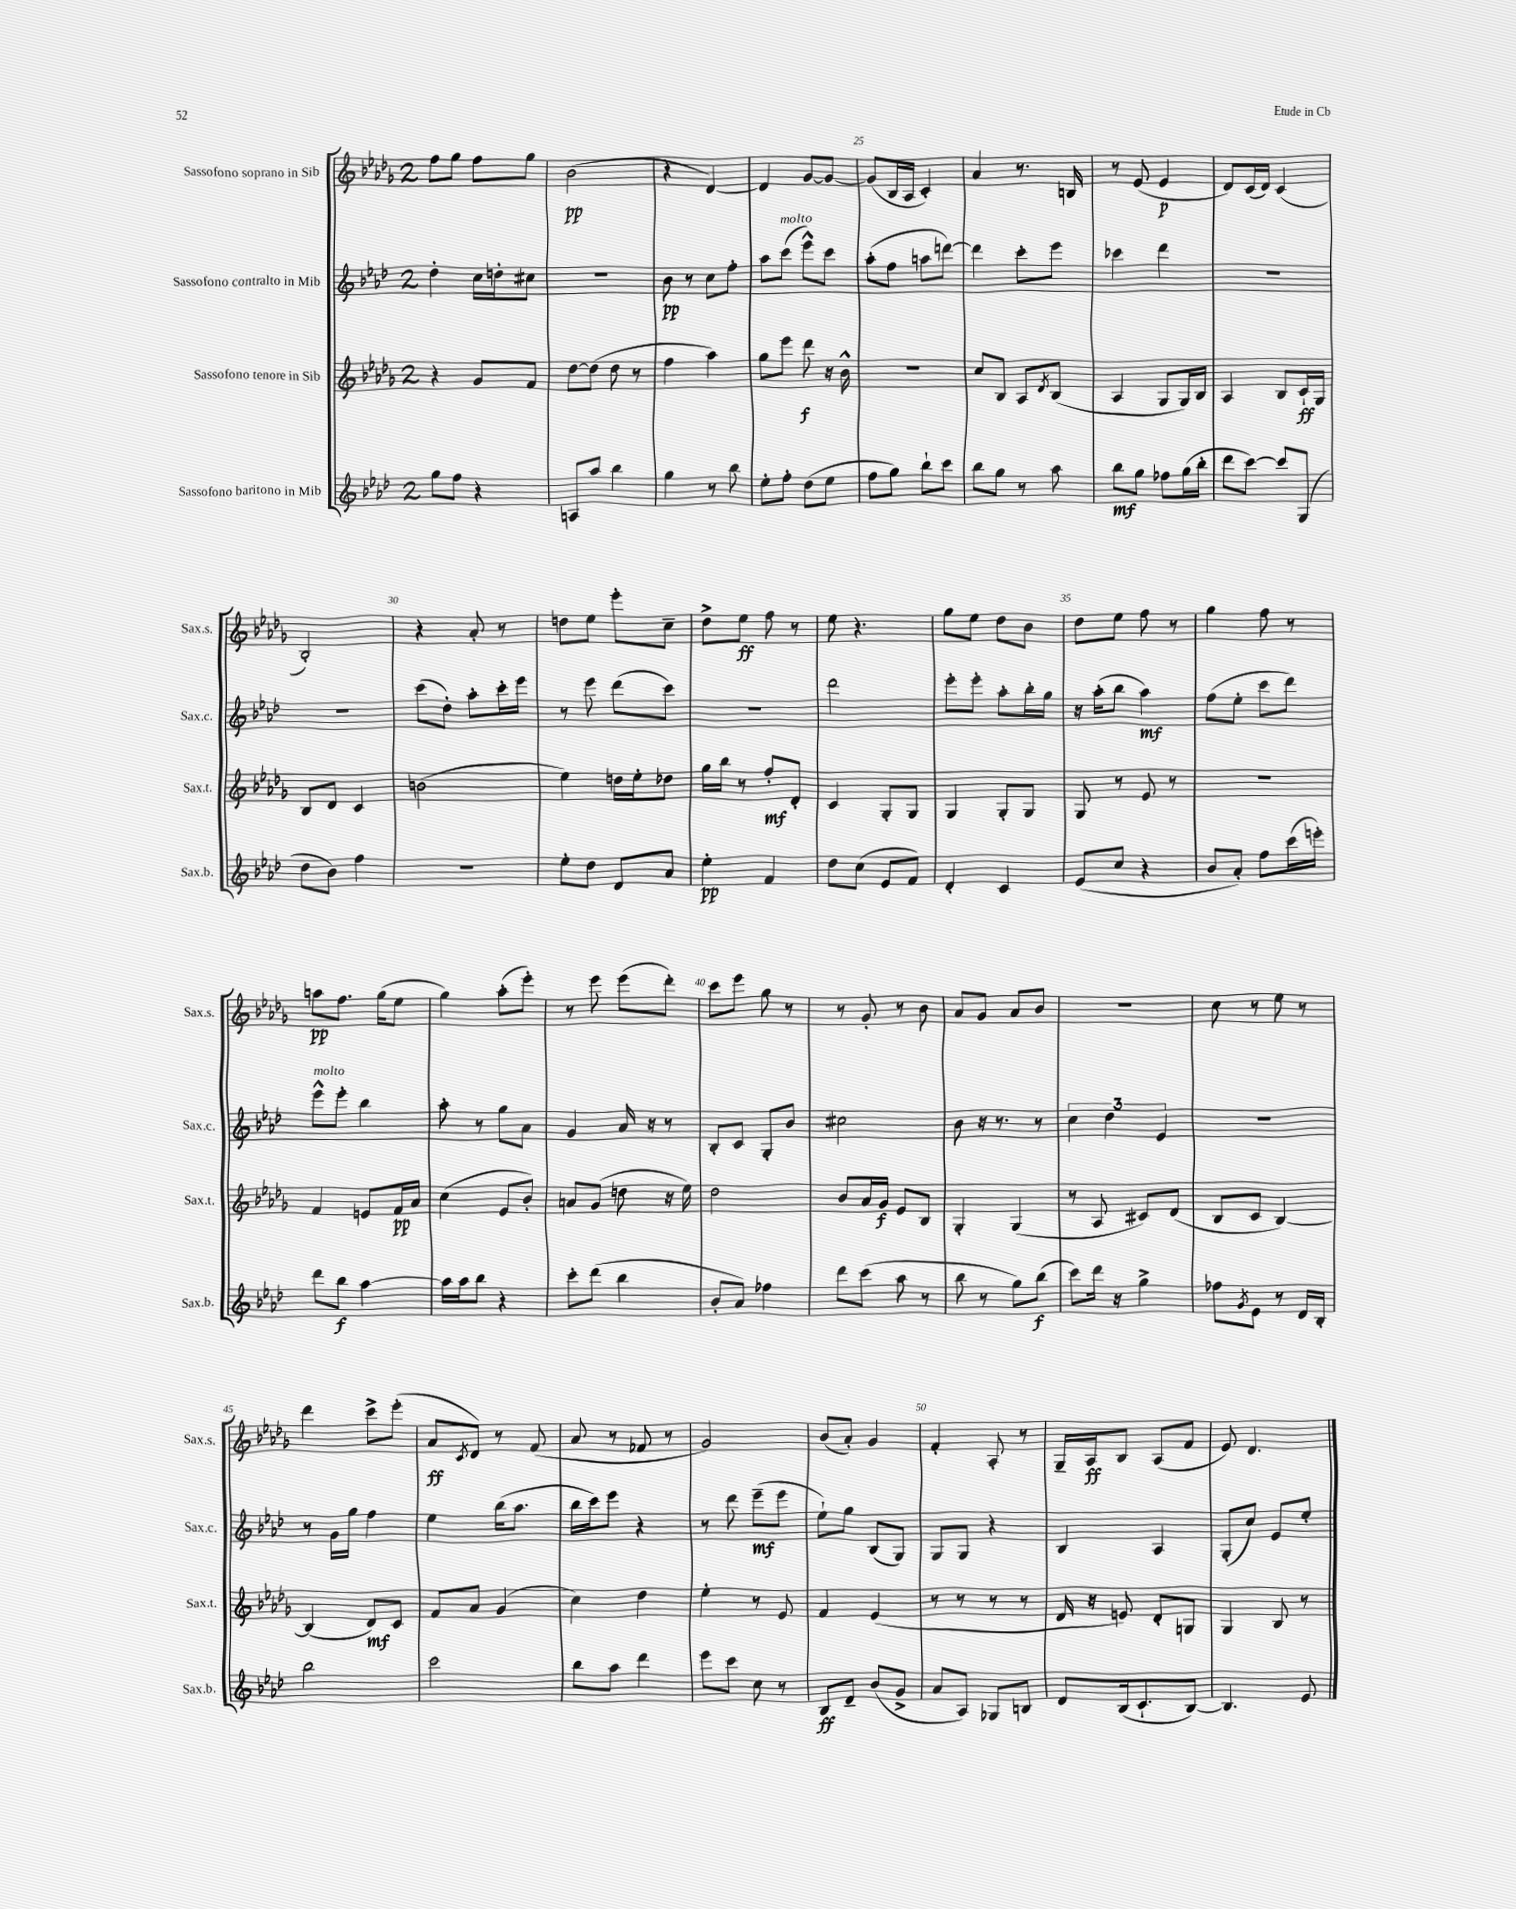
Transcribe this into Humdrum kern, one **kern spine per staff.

**kern	**dynam	**kern	**dynam	**kern	**dynam	**kern	**dynam
*part4	*part4	*part3	*part3	*part2	*part2	*part1	*part1
*staff4	*staff4	*staff3	*staff3	*staff2	*staff2	*staff1	*staff1
*I"Sassofono baritono in Mib	*	*I"Sassofono tenore in Sib	*	*I"Sassofono contralto in Mib	*	*I"Sassofono soprano in Sib	*
*I'Sax.b.	*	*I'Sax.t.	*	*I'Sax.c.	*	*I'Sax.s.	*
*clefG2	*	*clefG2	*	*clefG2	*	*clefG2	*
*k[b-e-a-d-]	*	*k[b-e-a-d-g-]	*	*k[b-e-a-d-]	*	*k[b-e-a-d-g-]	*
*M2/4	*	*M2/4	*	*M2/4	*	*M2/4	*
=21	=21	=21	=21	=21	=21	=21	=21
8gg\L	.	4r	.	4dd-'\	.	8ff\L	.
8ff\J	.	.	.	.	.	8gg-\J	.
4r	.	8g-/L	.	16cc\LL	.	8ff\L	.
.	.	.	.	16ddn'\J	.	.	.
.	.	8f/J	.	8cc#X\J	.	8gg-\J	.
=22	=22	=22	=22	=22	=22	=22	=22
8An/L	.	[8dd-\L	.	2r	.	(2b-\	pp
8aa-/J	.	(8dd-\J]	.	.	.	.	.
4bb-\	.	8dd-\	.	.	.	.	.
.	.	8r	.	.	.	.	.
=23	=23	=23	=23	=23	=23	=23	=23
4gg\	.	4ff\	.	8b-\	pp	4r	.
.	.	.	.	8r	.	.	.
8r	.	4aa-\)	.	8cc\L	.	[4d-/)	.
8bb-\	.	.	.	8ff'\J	.	.	.
=24	=24	=24	=24	=24	=24	=24	=24
8ee-'\L	.	8gg-\L	.	8aa-\L	.	4d-/]	.
!	!	!	!	!LO:TX:a:i:t=molto	!	!	!
8ff'\J	.	8eee-\J	.	(8ccc\J	.	.	.
(8dd-\L	.	8ddd-\	f	8eee-^^\L)	.	[8g-/L	.
8ee-\J	.	16r	.	8ccc\J	.	8g-/J_	.
.	.	16b-^^\	.	.	.	.	.
=25	=25	=25	=25	=25	=25	=25	=25
8ff\L	.	2r	.	(8aa-'\L	.	(8g-/L]	.
8gg\J)	.	.	.	8ff\J	.	16B-/L	.
.	.	.	.	.	.	16A-/JJ	.
8bb-`\L	.	.	.	8aan\L	.	4c'/)	.
8ccc\J	.	.	.	[8dddn\J)	.	.	.
=26	=26	=26	=26	=26	=26	=26	=26
8bb-\L	.	8cc/L	.	4ddd\]	.	4a-/	.
8gg\J	.	8B-/J	.	.	.	.	.
8r	.	8A-/L	.	8ccc'\L	.	8.r	.
.	.	8qd-/	.	.	.	.	.
8aa-\	.	(8B-/J	.	8eee-\J	.	.	.
.	.	.	.	.	.	16Bn/	.
=27	=27	=27	=27	=27	=27	=27	=27
8bb-\L	mf	4A-/	.	4ccc-X\	.	8r	.
8gg\J	.	.	.	.	.	(8e-/	.
8ff-X\L	.	8G-/L	.	4ddd-\	.	4e-/	p
(16gg\L	.	16G-/L)	.	.	.	.	.
16bb-'\JJ	.	16B-/JJ	.	.	.	.	.
=28	=28	=28	=28	=28	=28	=28	=28
8ddd-\L	.	4A-/	.	2r	.	8d-/L)	.
[8ccc\J)	.	.	.	.	.	(16c/L	.
.	.	.	.	.	.	16d-/JJ)	.
8ccc/L]	.	8B-/L	.	.	.	(4c/	.
(8G/J	.	16c`/L	ff	.	.	.	.
.	.	16G-/JJ	.	.	.	.	.
!!LO:LB:g=z
=29	=29	=29	=29	=29	=29	=29	=29
8dd-\L	.	8B-/L	.	2r	.	2B-'/)	.
8b-\J)	.	8d-/J	.	.	.	.	.
4ff\	.	4c/	.	.	.	.	.
=30	=30	=30	=30	=30	=30	=30	=30
2r	.	(2bn\	.	(8ccc\L	.	4r	.
.	.	.	.	8dd-'\J)	.	.	.
.	.	.	.	8aa-'\L	.	8a-'/	.
.	.	.	.	16ccc'\L	.	8r	.
.	.	.	.	16eee-\JJ	.	.	.
=31	=31	=31	=31	=31	=31	=31	=31
8ee-'\L	.	4ee-\)	.	8r	.	8ddn\L	.
8dd-\J	.	.	.	8eee-\	.	8ee-\J	.
8d-/L	.	16ddn\LL	.	(8ddd-\L	.	8eee-'\L	.
.	.	16ee-'\J	.	.	.	.	.
8a-/J	.	8dd-X\J	.	8ccc\J)	.	8cc~\J	.
=32	=32	=32	=32	=32	=32	=32	=32
4ee-'\	pp	16gg-\LL	.	2r	.	8dd-^\L	.
.	.	16bb-\JJ	.	.	.	.	.
.	.	8r	.	.	.	8ee-\J	ff
4f/	.	8ff'/L	mf	.	.	8ff\	.
.	.	8d-'/J	.	.	.	8r	.
=33	=33	=33	=33	=33	=33	=33	=33
8dd-\L	.	4c/	.	2ddd-\	.	8ee-\	.
(8cc\J	.	.	.	.	.	4.r	.
8e-/L	.	8G-'/L	.	.	.	.	.
8f/J)	.	8G-/J	.	.	.	.	.
=34	=34	=34	=34	=34	=34	=34	=34
4d-'/	.	4G-/	.	8eee-'\L	.	8gg-\L	.
.	.	.	.	8eee-'\J	.	8ee-\J	.
4c/	.	8G-'/L	.	8aa-'\L	.	8dd-\L	.
.	.	8G-/J	.	16bb-'\L	.	8b-\J	.
.	.	.	.	16gg\JJ	.	.	.
=35	=35	=35	=35	=35	=35	=35	=35
(8e-/L	.	8G-/	.	16r	.	8dd-\L	.
.	.	.	.	(16aa-'\KL	.	.	.
8cc/J	.	8r	.	8bb-\J	.	8ee-\J	.
4r	.	8e-/	.	4aa-\)	mf	8ff\	.
.	.	8r	.	.	.	8r	.
=36	=36	=36	=36	=36	=36	=36	=36
8b-/L	.	2r	.	(8ff\L	.	4gg-\	.
8a-'/J)	.	.	.	8ee-'\J	.	.	.
8ff\L	.	.	.	8ccc\L	.	8ff\	.
(16ccc\L	.	.	.	8ddd-\J)	.	8r	.
16eeen'\JJ)	.	.	.	.	.	.	.
!!LO:LB:g=z
=37	=37	=37	=37	=37	=37	=37	=37
!	!	!	!	!LO:TX:a:i:t=molto	!	!	!
8ddd-\L	.	4f/	.	8eee-^^\L	.	8aan\L	pp
8bb-\J	f	.	.	8eee-'\J	.	8.ff\J	.
[4aa-\	.	8en/L	.	4bb-\	.	.	.
.	.	.	.	.	.	(16gg-\KL	.
.	.	16f/L	pp	.	.	8ee-\J	.
.	.	16a-/JJ	.	.	.	.	.
=38	=38	=38	=38	=38	=38	=38	=38
16aa-\LL]	.	(4cc\	.	8aa-'\	.	4gg-\)	.
16aa-\J	.	.	.	.	.	.	.
8bb-\J	.	.	.	8r	.	.	.
4r	.	8e-/L	.	8gg\L	.	(8aa-'\L	.
.	.	8b-'/J)	.	8a-\J	.	8eee-'\J)	.
=39	=39	=39	=39	=39	=39	=39	=39
8ccc'\L	.	8an/L	.	4g/	.	8r	.
(8ddd-\J	.	(8g-/J	.	.	.	8eee-\	.
4bb-\	.	8ddn\	.	16a-/	.	(8eee-\L	.
.	.	.	.	16r	.	.	.
.	.	16r	.	8r	.	8ddd-'\J)	.
.	.	16ee-\)	.	.	.	.	.
=40	=40	=40	=40	=40	=40	=40	=40
8b-'/L	.	2dd-\	.	8B-'/L	.	8ccc\L	.
8a-/J)	.	.	.	8c/J	.	8eee-\J	.
4ff-X\	.	.	.	8G'/L	.	8gg-\	.
.	.	.	.	8b-/J	.	8r	.
=41	=41	=41	=41	=41	=41	=41	=41
8ddd-\L	.	8b-/L	.	2cc#X\	.	8r	.
(8ccc\J	.	16a-/L	.	.	.	8g-'/	.
.	.	16g-/JJ	f	.	.	.	.
8aa-\	.	8e-/L	.	.	.	8r	.
8r	.	8B-/J	.	.	.	8b-\	.
=42	=42	=42	=42	=42	=42	=42	=42
8bb-\	.	4G-'/	.	8b-\	.	8a-/L	.
8r	.	.	.	16r	.	8g-/J	.
.	.	.	.	8.r	.	.	.
8gg\L)	.	(4G-/	.	.	.	8a-/L	.
(8bb-\J	f	.	.	8r	.	8b-/J	.
=43	=43	=43	=43	=43	=43	=43	=43
8ccc\L)	.	8r	.	6cc\	.	2r	.
16ddd-\Jk	.	8A-/	.	.	.	.	.
.	.	.	.	6dd-\	.	.	.
16r	.	.	.	.	.	.	.
4gg^\	.	8c#X/L)	.	.	.	.	.
.	.	.	.	6e-/	.	.	.
.	.	(8d-/J	.	.	.	.	.
=44	=44	=44	=44	=44	=44	=44	=44
8ff-X\L	.	8B-/L	.	2r	.	8cc\	.
8qg/	.	.	.	.	.	.	.
8e-\J	.	8c/J	.	.	.	8r	.
8r	.	[4B-/)	.	.	.	8ee-\	.
16d-/LL	.	.	.	.	.	8r	.
16B-'/JJ	.	.	.	.	.	.	.
!!LO:LB:g=z
=45	=45	=45	=45	=45	=45	=45	=45
2bb-\	.	(4B-/]	.	8r	.	4ddd-\	.
.	.	.	.	16g\LL	.	.	.
.	.	.	.	16gg\JJ	.	.	.
.	.	8d-/L)	mf	4ff\	.	8ccc^\L	.
.	.	8c/J	.	.	.	(8eee-'\J	.
=46	=46	=46	=46	=46	=46	=46	=46
2ccc\	.	8f/L	.	4ee-\	.	8a-/L	ff
.	.	.	.	.	.	8qc/	.
.	.	8a-/J	.	.	.	8d-/J)	.
.	.	(4g-/	.	(16bb-\KL	.	8r	.
.	.	.	.	8.aa-\J	.	.	.
.	.	.	.	.	.	(8f/	.
=47	=47	=47	=47	=47	=47	=47	=47
8bb-\L	.	4cc\)	.	16bb-\LL	.	8a-/	.
.	.	.	.	16ccc\J)	.	.	.
8aa-\J	.	.	.	8eee-\J	.	8r	.
4ddd-\	.	4dd-\	.	4r	.	8f-X/	.
.	.	.	.	.	.	8r	.
=48	=48	=48	=48	=48	=48	=48	=48
8eee-\L	.	4ee-'\	.	8r	.	2g-/)	.
8ccc\J	.	.	.	8ddd-\	.	.	.
8cc\	.	8r	.	(8eee-~\L	mf	.	.
8r	.	8e-/	.	8eee-\J	.	.	.
=49	=49	=49	=49	=49	=49	=49	=49
8B-/L	ff	4f/	.	8ee-`\L)	.	(8b-/L	.
8d-~/J	.	.	.	8gg\J	.	8a-'/J)	.
(8b-/L	.	(4e-/	.	(8B-/L	.	4g-/	.
8g^/J	.	.	.	8G/J)	.	.	.
=50	=50	=50	=50	=50	=50	=50	=50
8a-/L	.	8r	.	8G/L	.	4f'/	.
8A-/J)	.	8r	.	8G/J	.	.	.
8G-X/L	.	8r	.	4r	.	8A-'/	.
8Bn/J	.	8r	.	.	.	8r	.
=51	=51	=51	=51	=51	=51	=51	=51
8d-/L	.	16d-/	.	4B-/	.	16G-~/LL	.
.	.	16r	.	.	.	16A-/J	ff
(16B-/k	.	8en/)	.	.	.	8B-/J	.
8.c`/	.	.	.	.	.	.	.
.	.	8d-'/L	.	4A-/	.	(8A-/L	.
[8B-/J)	.	8Gn/J	.	.	.	8f/J	.
=52	=52	=52	=52	=52	=52	=52	=52
4.B-/]	.	4G-/	.	(8G'/L	.	8e-/)	.
.	.	.	.	8cc/J)	.	4.d-/	.
.	.	8B-/	.	8e-/L	.	.	.
8e-/	.	8r	.	8ee-'/J	.	.	.
==	==	==	==	==	==	==	==
*-	*-	*-	*-	*-	*-	*-	*-
